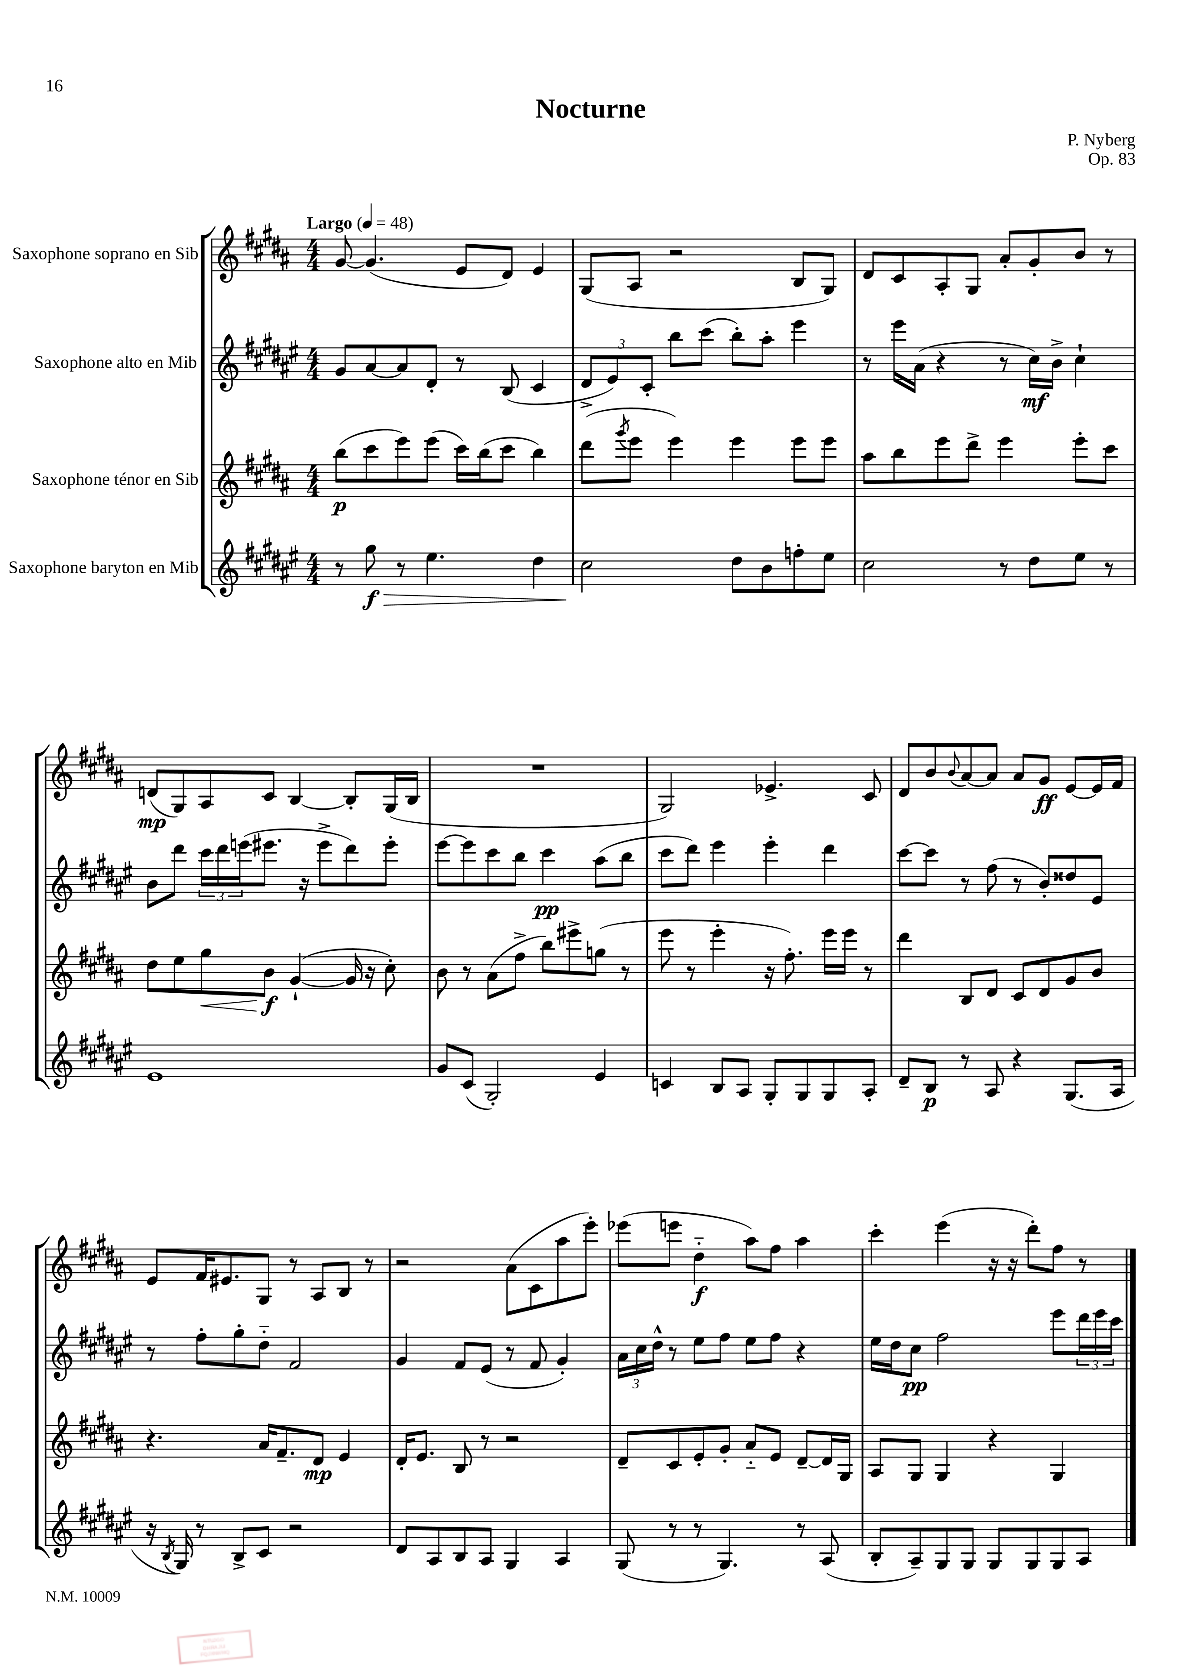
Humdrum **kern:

**kern	**dynam	**kern	**dynam	**kern	**dynam	**kern	**dynam
*part4	*part4	*part3	*part3	*part2	*part2	*part1	*part1
*staff4	*staff4	*staff3	*staff3	*staff2	*staff2	*staff1	*staff1
*I"Saxophone baryton en Mib	*	*I"Saxophone ténor en Sib	*	*I"Saxophone alto en Mib	*	*I"Saxophone soprano en Sib	*
*clefG2	*	*clefG2	*	*clefG2	*	*clefG2	*
*k[f#c#g#d#a#e#]	*	*k[f#c#g#d#a#]	*	*k[f#c#g#d#a#e#]	*	*k[f#c#g#d#a#]	*
*M4/4	*	*M4/4	*	*M4/4	*	*M4/4	*
*MM48	*	*MM48	*	*MM48	*	*MM48	*
=1	=1	=1	=1	=1	=1	=1	=1
!	!	!	!	!	!	!LO:TX:a:B:t=Largo	!
8r	.	(8bb\L	p	8g#/L	.	[8g#/	.
!	!LO:HP:b	!	!	!	!	!	!
8gg#\	> f	8ccc#\	.	[8a#/	.	(4.g#/]	.
8r	.	8eee\)	.	8a#/]	.	.	.
4.ee#\	.	(8eee\J	.	8d#'/J	.	.	.
.	.	16ccc#\LL)	.	8r	.	8e/L	.
.	.	(16bb\J	.	.	.	.	.
.	.	8ccc#\J	.	(8B/	.	8d#/J)	.
4dd#\	.	4bb\)	.	4c#/	.	4e/	.
=2	=2	=2	=2	=2	=2	=2	=2
2cc#\	.	(8ddd#\L	.	12d#^/L	.	(8G#/L	.
.	.	.	.	12e#/)	.	.	.
.	.	8qggg#/	.	.	.	.	.
.	.	8eee\J	.	.	.	8A#/J	.
.	.	.	.	12c#'/J	.	.	.
.	.	4eee\)	.	8bb\L	.	2r	.
.	.	.	.	(8ccc#\J	.	.	.
8dd#\L	]	4eee\	.	8bb'\L)	.	.	.
8b\	.	.	.	8aa#'\J	.	.	.
8ffn'\	.	8eee\L	.	4eee#\	.	8B/L	.
8ee#\J	.	8eee\J	.	.	.	8G#/J)	.
=3	=3	=3	=3	=3	=3	=3	=3
2cc#\	.	8aa#\L	.	8r	.	8d#/L	.
.	.	8bb\	.	16eee#\LL	.	8c#/	.
.	.	.	.	(16a#\JJ	.	.	.
.	.	8eee\	.	4r	.	8A#'/	.
.	.	8ddd#^\J	.	.	.	8G#/J	.
8r	.	4eee\	.	8r	.	8a#'/L	.
8dd#\L	.	.	.	16cc#\LL)	mf	8g#'/	.
.	.	.	.	16b^\JJ	.	.	.
8ee#\J	.	8eee'\L	.	4cc#`\	.	8b/J	.
8r	.	8ccc#\J	.	.	.	8r	.
!!LO:LB:g=z
=4	=4	=4	=4	=4	=4	=4	=4
1e#	.	8dd#\L	.	8b\L	.	(8dn/L	mp
.	.	8ee\	.	8ddd#\J	.	8G#/)	.
!	!	!	!LO:HP:b	!	!	!	!
.	.	8gg#\	<	24ccc#\LL	.	8A#/	.
.	.	.	.	24ddd#\	.	.	.
.	.	.	.	(24eeen\J	.	.	.
.	.	8b\J	f	8.eee#X\J	.	8c#/J	.
.	.	([4g#`/	[	.	.	[4B/	.
.	.	.	.	16r	.	.	.
.	.	.	.	8eee#^\L	.	.	.
.	.	16g#/]	.	8ddd#\)	.	8B'/L]	.
.	.	16r	.	.	.	.	.
.	.	8cc#'\)	.	8eee#'\J	.	(16G#/L	.
.	.	.	.	.	.	16B/JJ	.
=5	=5	=5	=5	=5	=5	=5	=5
8g#/L	.	8b\	.	[8eee#\L	.	1r	.
(8c#/J	.	8r	.	8eee#\]	.	.	.
2G#'/)	.	(8a#\L	.	8ccc#\	.	.	.
.	.	8ff#^\J	.	8bb\J	.	.	.
.	.	8bb\L)	.	4ccc#\	pp	.	.
.	.	8eee#X^\	.	.	.	.	.
4e#/	.	(8ggn\J	.	(8aa#\L	.	.	.
.	.	8r	.	8bb\J	.	.	.
=6	=6	=6	=6	=6	=6	=6	=6
4cn/	.	8eee\	.	8ccc#\L	.	2G#/)	.
.	.	8r	.	8ddd#\J)	.	.	.
8B/L	.	4eee'\	.	4eee#\	.	.	.
8A#/J	.	.	.	.	.	.	.
8G#'/L	.	16r	.	4eee#'\	.	4.e-X^/	.
.	.	8.ff#'\)	.	.	.	.	.
8G#/	.	.	.	.	.	.	.
8G#/	.	16eee\LL	.	4ddd#\	.	.	.
.	.	16eee\JJ	.	.	.	.	.
8A#'/J	.	8r	.	.	.	8c#/	.
=7	=7	=7	=7	=7	=7	=7	=7
8d#~/L	.	4ddd#\	.	[8ccc#\L	.	8d#/L	.
8B/J	p	.	.	8ccc#\J]	.	8b/	.
.	.	.	.	.	.	8qqb/	.
8r	.	8B/L	.	8r	.	[8a#/	.
8A#/	.	8d#/J	.	(8ff#\	.	8a#/J]	.
4r	.	8c#/L	.	8r	.	8a#/L	.
.	.	8d#/	.	8b'/L)	.	8g#/J	ff
(8.G#/L	.	8g#/	.	8dd##X/	.	[8e/L	.
.	.	8b/J	.	8e#/J	.	16e/L]	.
16A#/Jk	.	.	.	.	.	16f#/JJ	.
!!LO:LB:g=z
=8	=8	=8	=8	=8	=8	=8	=8
16r	.	4.r	.	8r	.	8e/L	.
8qB/	.	.	.	.	.	.	.
16G#/)	.	.	.	.	.	.	.
8r	.	.	.	8ff#'\L	.	16f#/K	.
.	.	.	.	.	.	8.e#X/	.
8B^/L	.	.	.	8gg#'\	.	.	.
8c#/J	.	16a#/KL	.	8dd#\J	.	8G#/J	.
.	.	8.f#~/	.	.	.	.	.
2r	.	.	.	2f#/	.	8r	.
.	.	8d#/J	mp	.	.	8A#/L	.
.	.	4e/	.	.	.	8B/J	.
.	.	.	.	.	.	8r	.
=9	=9	=9	=9	=9	=9	=9	=9
8d#/L	.	16d#'/KL	.	4g#/	.	2r	.
.	.	8.e/J	.	.	.	.	.
8A#/	.	.	.	.	.	.	.
8B/	.	8B/	.	8f#/L	.	.	.
8A#/J	.	8r	.	(8e#/J	.	.	.
4G#/	.	2r	.	8r	.	(8a#\L	.
.	.	.	.	8f#/	.	8c#\	.
4A#/	.	.	.	4g#'/)	.	8aa#\	.
.	.	.	.	.	.	8eee'\J)	.
=10	=10	=10	=10	=10	=10	=10	=10
(8G#/	.	8d#~/L	.	24a#\LL	.	(8eee-X\L	.
.	.	.	.	24cc#\	.	.	.
.	.	.	.	24dd#^^\JJ	.	.	.
8r	.	8c#/	.	8r	.	8eeen\J	.
8r	.	8e'/	.	8ee#\L	.	4dd#\	f
4.G#/)	.	8g#'/J	.	8ff#\J	.	.	.
.	.	8a#/L	.	8ee#\L	.	8aa#\L)	.
.	.	8e/J	.	8ff#\J	.	8ff#\J	.
8r	.	[8d#~/L	.	4r	.	4aa#\	.
(8A#/	.	16d#/L]	.	.	.	.	.
.	.	16G#/JJ	.	.	.	.	.
=11	=11	=11	=11	=11	=11	=11	=11
8B'/L	.	8A#/L	.	16ee#\LL	.	4ccc#'\	.
.	.	.	.	16dd#\J	.	.	.
8A#~/)	.	8G#/J	.	8cc#\J	pp	.	.
8G#/	.	4G#/	.	2ff#\	.	(4eee\	.
8G#/J	.	.	.	.	.	.	.
8G#/L	.	4r	.	.	.	16r	.
.	.	.	.	.	.	16r	.
8G#/	.	.	.	.	.	8ddd#'\L)	.
8G#/	.	4G#/	.	8eee#\L	.	8ff#\J	.
8A#/J	.	.	.	24ddd#\L	.	8r	.
.	.	.	.	24eee#\	.	.	.
.	.	.	.	24ccc#\JJ	.	.	.
==	==	==	==	==	==	==	==
*-	*-	*-	*-	*-	*-	*-	*-
